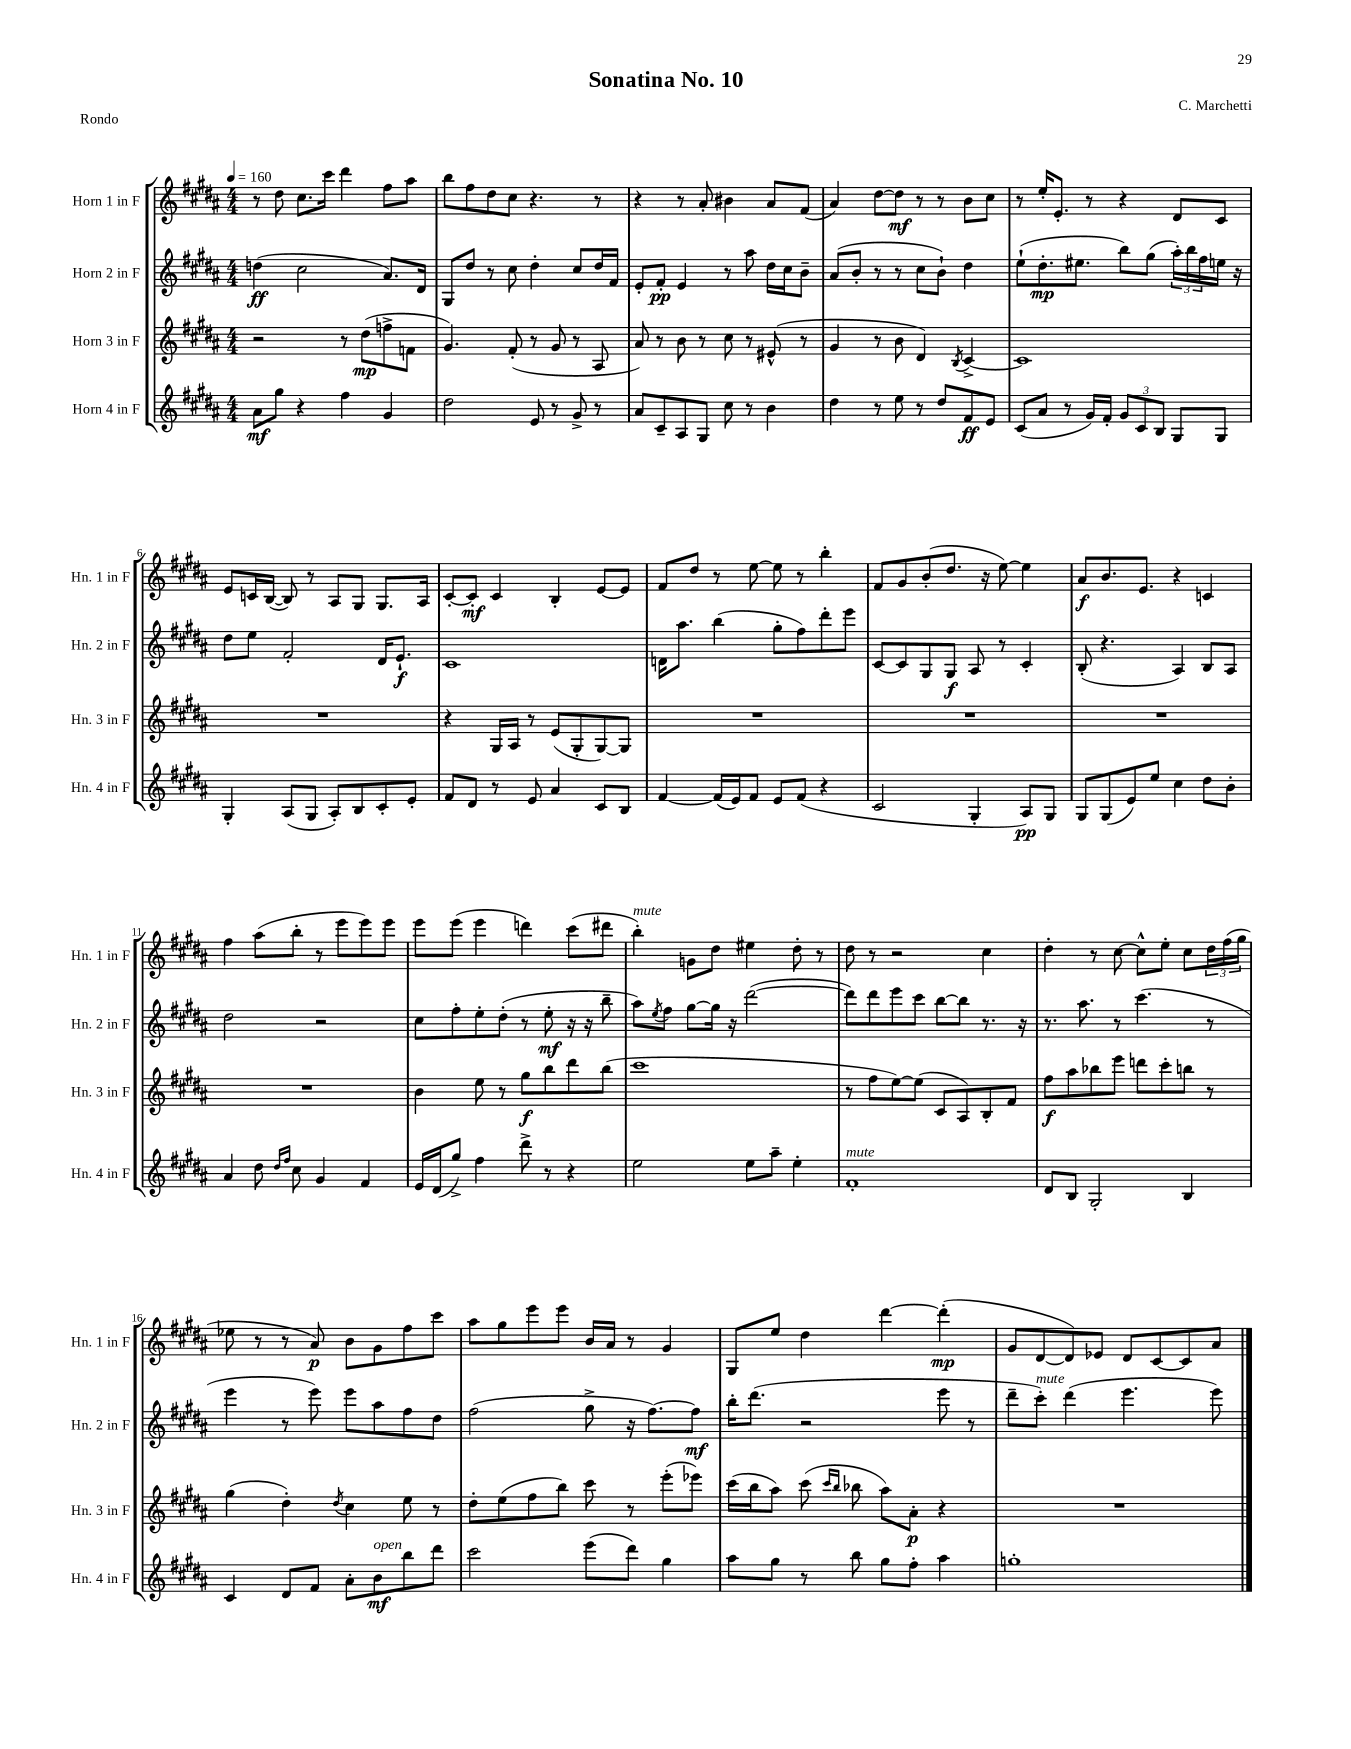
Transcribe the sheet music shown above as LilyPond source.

\header { title = "Sonatina No. 10" composer = "C. Marchetti" piece = "Rondo" }
<<
\new StaffGroup <<
\new Staff = "s0" \with { instrumentName = "Horn 1 in F" shortInstrumentName = "Hn. 1 in F" } {
    \clef treble \key b \major \numericTimeSignature \time 4/4 \tempo 4 = 160
    r8 dis''8 cis''8. cis'''16 dis'''4 fis''8 ais''8 |
    b''8 fis''8 dis''8 cis''8 r4. r8 |
    r4 r8 ais'8-. bis'4 ais'8 fis'8( |
    ais'4) dis''8~ dis''8\mf r8 r8 b'8 cis''8 |
    r8 e''16-. e'8.-. r8 r4 dis'8 cis'8 |
    e'8 c'16 b16~( b8) r8 ais8 gis8 gis8. ais16 |
    cis'8~-. cis'8-.\mf cis'4 b4-. e'8~ e'8 |
    fis'8 dis''8 r8 e''8~ e''8 r8 b''4-. |
    fis'8 gis'8 b'8-.( dis''8. r16 e''8~) e''4 |
    ais'8\f b'8. e'8. r4 c'4 |
    fis''4 ais''8( b''8-. r8 e'''8 e'''8) e'''8 |
    e'''8 e'''8( e'''4 d'''4) cis'''8( dis'''8 |
    b''4-.^\markup { \italic "mute" }) g'8 dis''8 eis''4 dis''8-. r8 |
    dis''8 r8 r2 cis''4 |
    dis''4-. r8 cis''8~ cis''8-^ e''8-. cis''8 \tuplet 3/2 { dis''16 fis''16( gis''16 } |
    ees''8 r8 r8 ais'8\p) b'8 gis'8 fis''8 cis'''8 |
    ais''8 gis''8 e'''8 e'''8 b'16 ais'16 r8 gis'4 |
    gis8 e''8 dis''4 dis'''4~ dis'''4-.\mp( |
    gis'8 dis'8~ dis'8) ees'8 dis'8 cis'8~ cis'8 ais'8 \bar "|." |
}
\new Staff = "s1" \with { instrumentName = "Horn 2 in F" shortInstrumentName = "Hn. 2 in F" } {
    \clef treble \key b \major \numericTimeSignature \time 4/4
    d''4\ff( cis''2 ais'8.) dis'16 |
    gis8 dis''8 r8 cis''8 dis''4-. cis''8 dis''16 fis'16 |
    e'8-. fis'8-.\pp e'4 r8 ais''8 dis''16 cis''16 b'8-- |
    ais'8( b'8-. r8 r8 cis''8 b'8-!) dis''4 |
    e''8-!( dis''8.-.\mp eis''8. b''8) gis''8( \tuplet 3/2 { ais''16-.) b''16 fis''16 } e''16 r16 |
    dis''8 e''8 fis'2-. dis'16 e'8.-!\f |
    cis'1 |
    d'16 ais''8. b''4( gis''8-. fis''8) dis'''8-. e'''8 |
    cis'8~ cis'8 gis8 gis8\f ais8 r8 cis'4-. |
    b8-.( r4. ais4) b8 ais8 |
    dis''2 r2 |
    cis''8 fis''8-. e''8-. dis''8-.( r8 e''8-.\mf r16 r16 b''8-- |
    ais''8) \acciaccatura { e''8 } fis''8 gis''8~ gis''16 r16 dis'''2~( |
    dis'''8) dis'''8 e'''8 cis'''8 b''8~ b''8 r8. r16 |
    r8. ais''8. r8 cis'''4.( r8 |
    e'''4 r8 e'''8) e'''8 ais''8 fis''8 dis''8 |
    fis''2( gis''8-> r16 fis''8.~) fis''8\mf |
    b''16-. dis'''8.( r2 e'''8 r8 |
    dis'''8-- cis'''8-.^\markup { \italic "mute" }) dis'''4( e'''4. e'''8) \bar "|." |
}
\new Staff = "s2" \with { instrumentName = "Horn 3 in F" shortInstrumentName = "Hn. 3 in F" } {
    \clef treble \key b \major \numericTimeSignature \time 4/4
    r2 r8 dis''8\mp( f''8-> f'8 |
    gis'4.) fis'8-.( r8 gis'8 r8 ais8 |
    ais'8) r8 b'8 r8 cis''8 r8 eis'8-^( r8 |
    gis'4 r8 b'8 dis'4) \acciaccatura { b8 } cis'4~-> |
    cis'1 |
    R1 |
    r4 gis16 ais16 r8 e'8( gis8-. gis8~) gis8 |
    R1 |
    R1 |
    R1 |
    R1 |
    b'4 e''8 r8 gis''8\f b''8 dis'''8 b''8( |
    cis'''1 |
    r8 fis''8 e''8~) e''8( cis'8 ais8) b8-. fis'8 |
    fis''8\f ais''8 bes''8 e'''8 d'''8 cis'''8-. b''8 r8 |
    gis''4( dis''4-.) \acciaccatura { dis''8 } cis''4 e''8 r8 |
    dis''8-. e''8( fis''8 b''8) cis'''8 r8 e'''8-.( ees'''8) |
    cis'''16( b''16 ais''8) cis'''8( \grace { cis'''16 b''16 } bes''8 ais''8) ais'8-.\p r4 |
    R1 \bar "|." |
}
\new Staff = "s3" \with { instrumentName = "Horn 4 in F" shortInstrumentName = "Hn. 4 in F" } {
    \clef treble \key b \major \numericTimeSignature \time 4/4
    ais'8\mf gis''8 r4 fis''4 gis'4 |
    dis''2 e'8 r8 gis'8-> r8 |
    ais'8 cis'8-- ais8 gis8 cis''8 r8 b'4 |
    dis''4 r8 e''8 r8 dis''8 fis'8\ff e'8 |
    cis'8( ais'8 r8 gis'16) fis'16-. \tuplet 3/2 { gis'8 cis'8 b8 } gis8 gis8 |
    gis4-. ais8( gis8 ais8-.) b8 cis'8-. e'8-. |
    fis'8 dis'8 r8 e'8 ais'4 cis'8 b8 |
    fis'4~ fis'16( e'16) fis'8 e'8 fis'8( r4 |
    cis'2 gis4-. ais8\pp) gis8 |
    gis8 gis8( e'8) e''8 cis''4 dis''8 b'8-. |
    ais'4 dis''8 \grace { dis''16 fis''16 } cis''8 gis'4 fis'4 |
    e'16 dis'16( gis''8->) fis''4 dis'''8-> r8 r4 |
    e''2 e''8 ais''8-- e''4-. |
    fis'1-.^\markup { \italic "mute" } |
    dis'8 b8 gis2-. b4 |
    cis'4 dis'8 fis'8 ais'8-. b'8\mf^\markup { \italic "open" } b''8 dis'''8 |
    cis'''2 e'''8( dis'''8) gis''4 |
    ais''8 gis''8 r8 b''8 gis''8 fis''8-. ais''4 |
    g''1-. \bar "|." |
}
>>
>>
